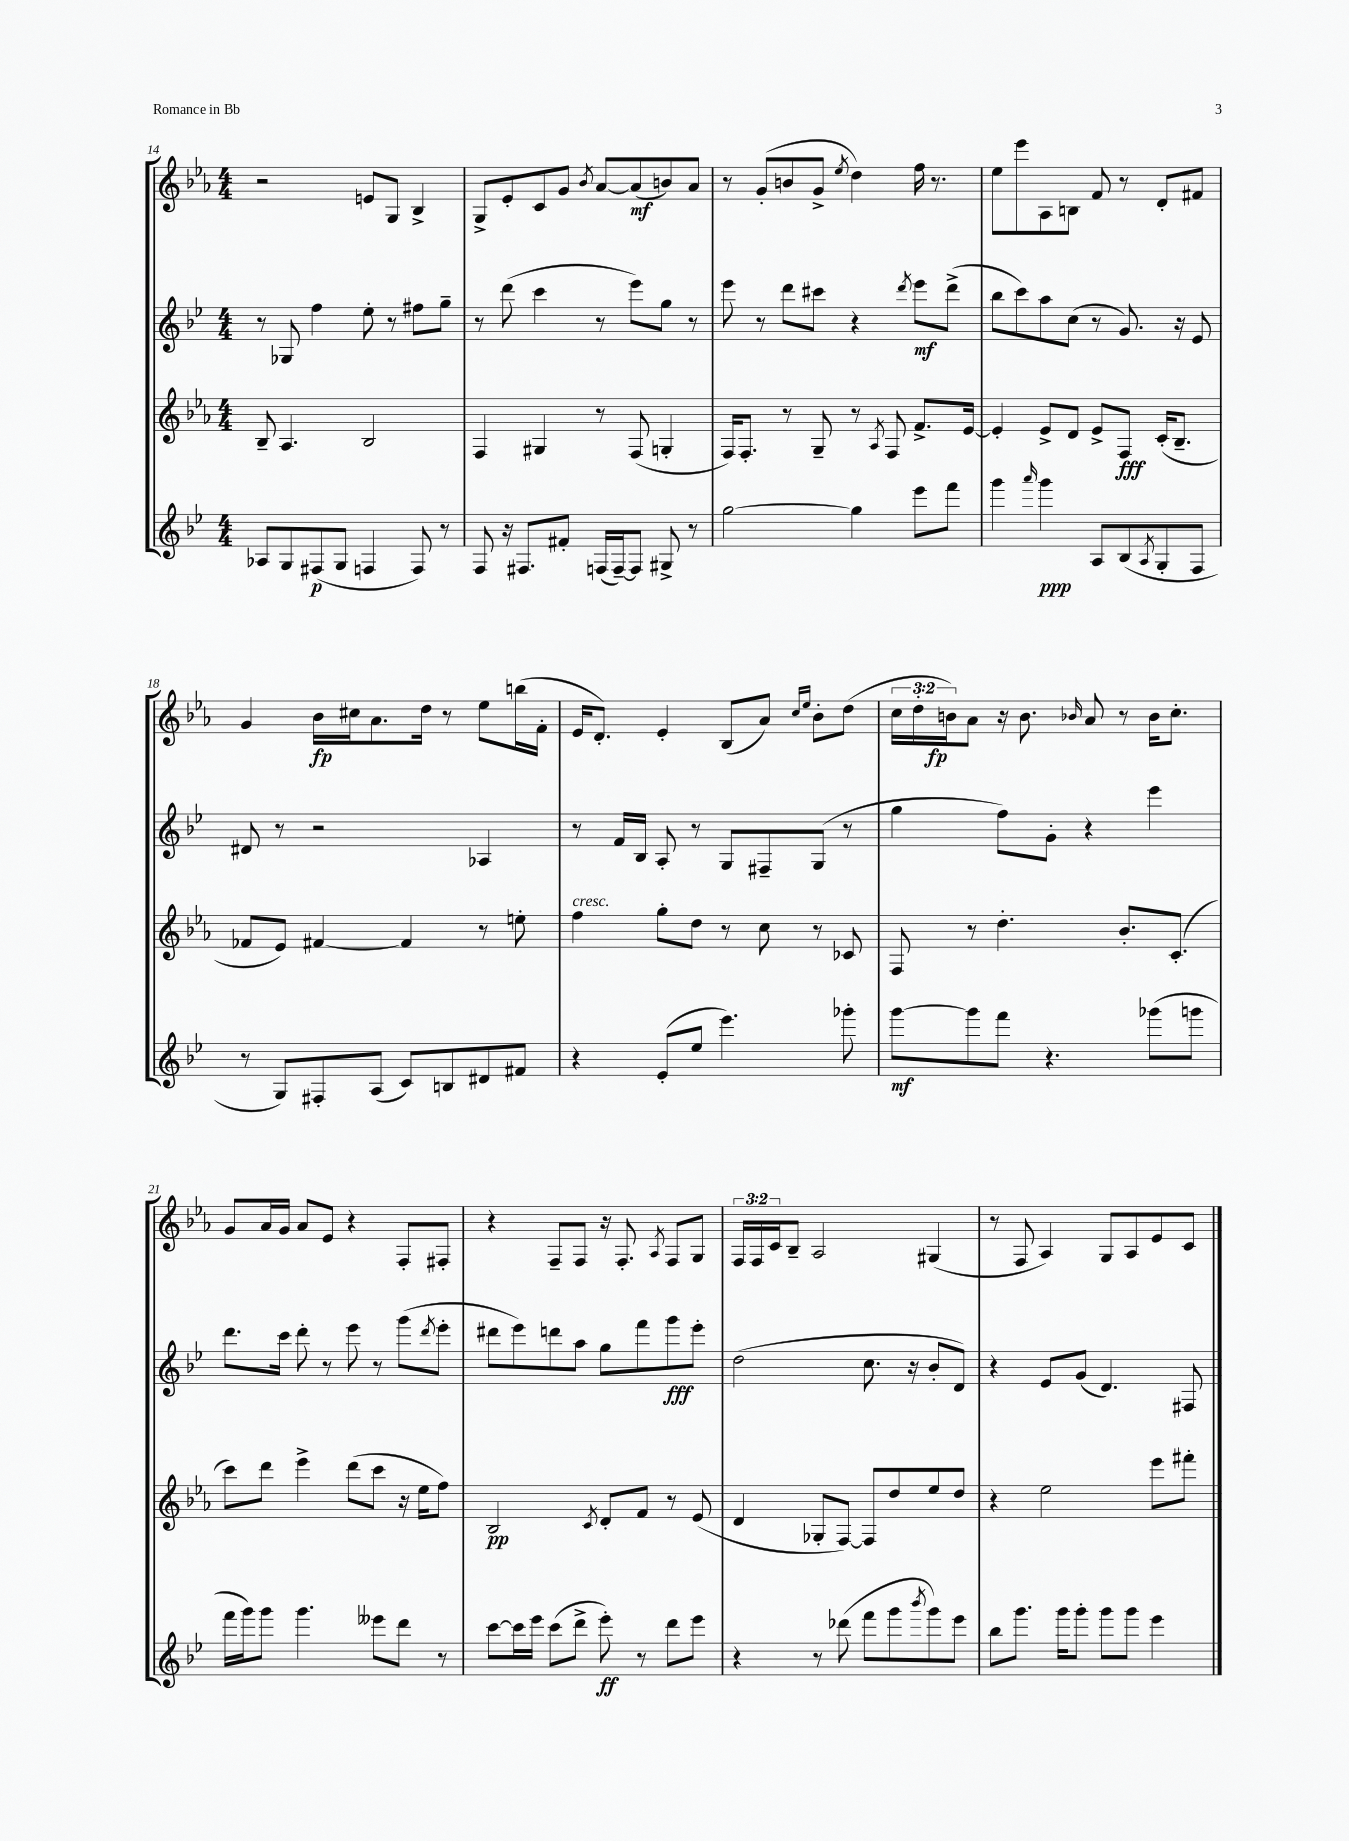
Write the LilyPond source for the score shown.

<<
\new StaffGroup <<
\new Staff = "s0" {
    \clef treble \key ees \major \numericTimeSignature \time 4/4 \override Staff.TupletNumber.text = #tuplet-number::calc-fraction-text
    r2 e'8 g8 bes4-> |
    g8-> ees'8-. c'8 g'8 \acciaccatura { bes'8 } aes'8~ aes'8\mf( b'8) aes'8 |
    r8 g'8-.( b'8 g'8-> \acciaccatura { ees''8 } d''4) f''16 r8. |
    ees''8 ees'''8 aes8 b8 f'8 r8 d'8-. fis'8 |
    g'4 bes'16\fp cis''16 aes'8. d''16 r8 ees''8 b''16( f'16-. |
    ees'16 d'8.-.) ees'4-. bes8( aes'8) \grace { c''16 ees''16 } bes'8-. d''8( |
    \tuplet 3/2 { c''16 d''16-. b'16\fp) } aes'8 r16 b'8. \grace { bes'16 } aes'8 r8 bes'16 c''8.-. |
    g'8 aes'16 g'16 aes'8 ees'8 r4 f8-. fis8-. |
    r4 f8-- f8 r16 f8.-. \acciaccatura { aes8 } f8 g8 |
    \tuplet 3/2 { f16 f16 c'16 } bes8-- aes2 gis4( |
    r8 f8 aes4) g8 aes8 ees'8 c'8 \bar "|." |
}
\new Staff = "s1" {
    \clef treble \key bes \major \numericTimeSignature \time 4/4
    r8 ges8 f''4 ees''8-. r8 fis''8 g''8-- |
    r8 d'''8( c'''4 r8 ees'''8) g''8 r8 |
    ees'''8 r8 d'''8 cis'''8 r4 \acciaccatura { d'''8 } ees'''8\mf d'''8->( |
    bes''8 c'''8) a''8 c''8( r8 g'8.) r16 ees'8 |
    dis'8 r8 r2 aes4 |
    r8 f'16 bes16 a8-. r8 g8 fis8-- g8( r8 |
    g''4 f''8) g'8-. r4 ees'''4 |
    d'''8. c'''16 d'''8-. r8 ees'''8 r8 g'''8( \acciaccatura { d'''8 } ees'''8-. |
    dis'''8 ees'''8) d'''8 a''8 g''8 f'''8 g'''8\fff ees'''8-. |
    d''2( c''8. r16 bes'8-. d'8) |
    r4 ees'8 g'8( d'4.) fis8 \bar "|." |
}
\new Staff = "s2" {
    \clef treble \key ees \major \numericTimeSignature \time 4/4
    bes8-- aes4. bes2 |
    f4 gis4 r8 f8( g4-. |
    f16) f8.-. r8 g8-- r8 \acciaccatura { aes8 } f8 f'8.-> ees'16~ |
    ees'4-. ees'8-> d'8 ees'8-> f8\fff c'16-.( bes8.-- |
    fes'8 ees'8) fis'4~ fis'4 r8 e''8-. |
    f''4^\markup { \italic "cresc." } g''8-. d''8 r8 c''8 r8 ces'8 |
    f8 r8 d''4.-. bes'8.-. c'8.-.( |
    c'''8) d'''8 ees'''4-> d'''8( c'''8 r16 ees''16 f''8) |
    bes2\pp \acciaccatura { c'8 } d'8-. f'8 r8 ees'8( |
    d'4 ges8-. f8~) f8 d''8 ees''8 d''8 |
    r4 ees''2 ees'''8 fis'''8-. \bar "|." |
}
\new Staff = "s3" {
    \clef treble \key bes \major \numericTimeSignature \time 4/4
    aes8 g8 fis8\p( g8 f4 f8) r8 |
    f8 r16 fis8. fis'8-. f16( f16~--) f8 gis8-> r8 |
    g''2~ g''4 ees'''8 f'''8 |
    g'''4 \grace { a'''16 } g'''4\ppp a8 bes8( \acciaccatura { a8 } g8-. f8 |
    r8 g8) fis8-. a8( c'8) b8 dis'8 fis'8 |
    r4 ees'8-.( ees''8 ees'''4.) ges'''8-. |
    g'''8~\mf g'''8 f'''8 r4. ges'''8( g'''8 |
    f'''16 g'''16) g'''8 g'''4. eeses'''8 d'''8 r8 |
    c'''8~ c'''16 ees'''16 c'''8( d'''8-> ees'''8-.\ff) r8 d'''8 ees'''8 |
    r4 r8 des'''8( f'''8 g'''8 \acciaccatura { bes'''8 } g'''8) ees'''8 |
    bes''8 g'''8. g'''16 g'''8-. g'''8 g'''8 ees'''4 \bar "|." |
}
>>
>>
\layout { \context { \Score currentBarNumber = #14 } }
